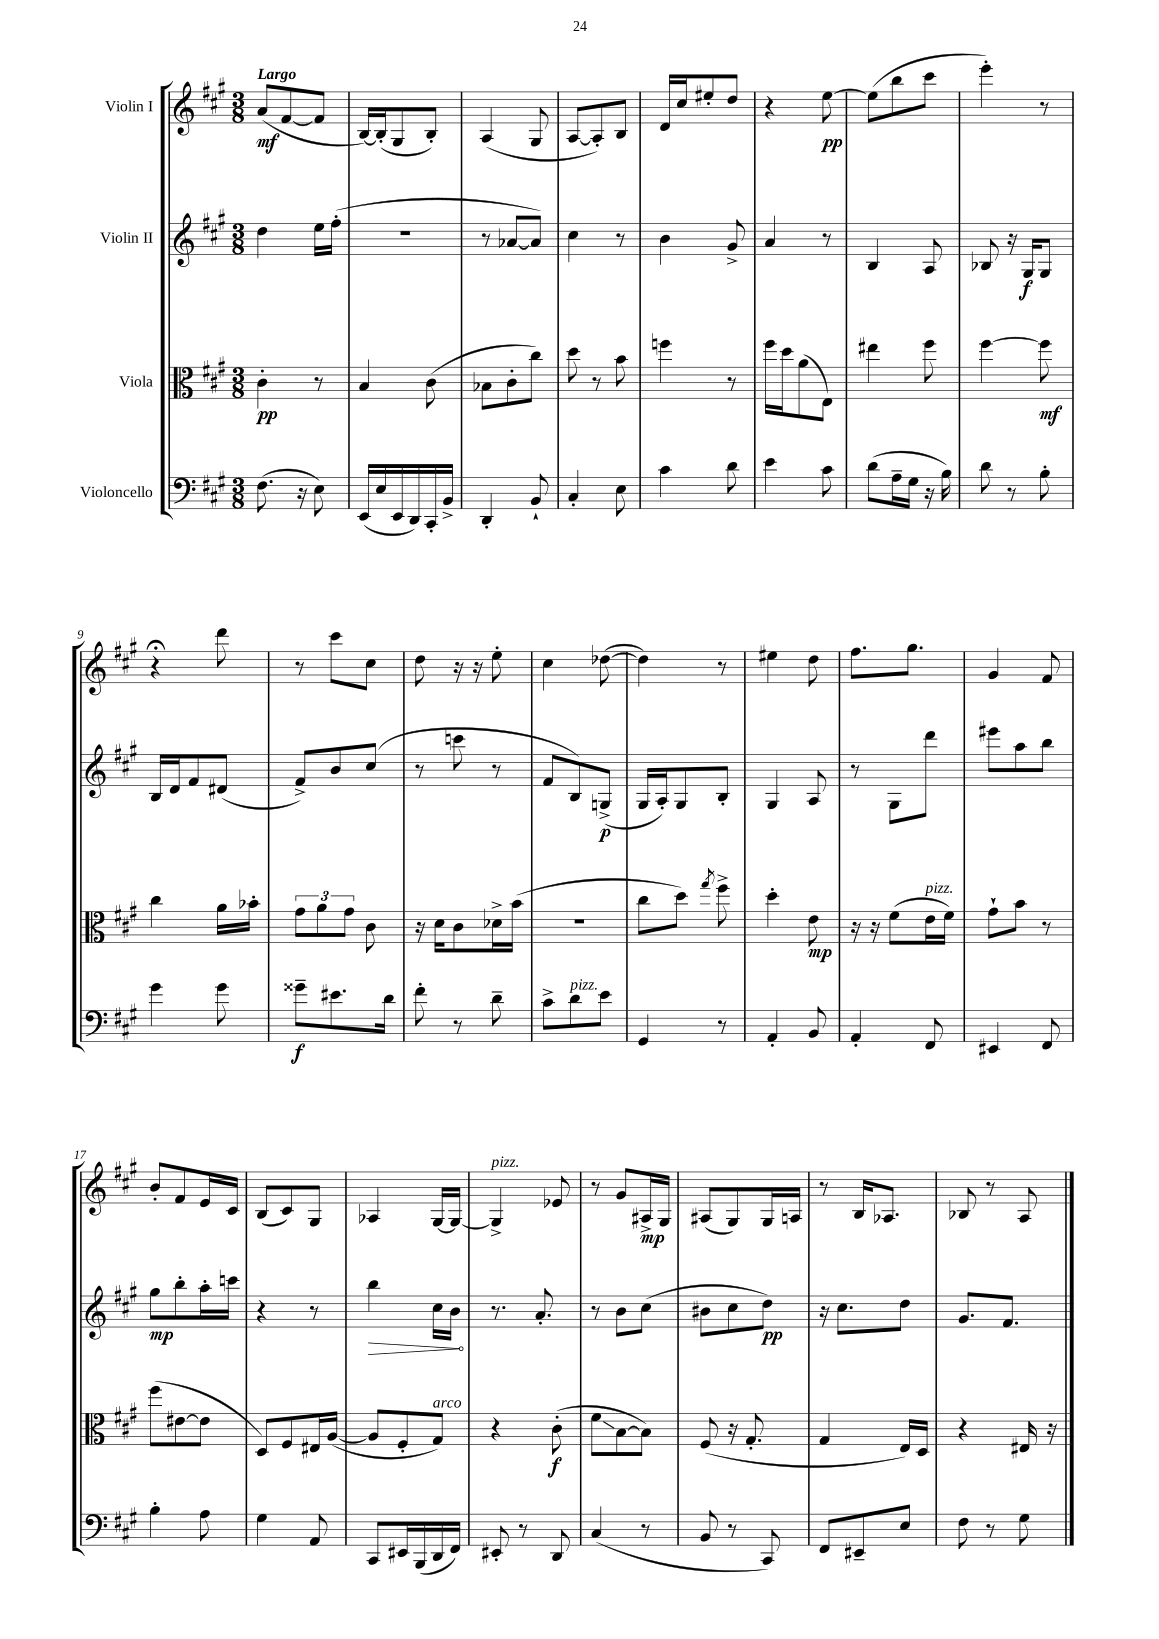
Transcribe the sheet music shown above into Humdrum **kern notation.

**kern	**kern	**kern	**kern
*staff4	*staff3	*staff2	*staff1
*clefF4	*clefC3	*clefG2	*clefG2
*k[f#c#g#]	*k[f#c#g#]	*k[f#c#g#]	*k[f#c#g#]
*M3/8	*M3/8	*M3/8	*M3/8
(8.F#\	4c#'\	4dd\	(8a/L
.	.	.	[8f#/
16r	.	.	.
8E\)	8r	16ee\LL	8f#/]J
.	.	(16ff#'\JJ	.
=	=	=	=
(16EE/LL	4B/	4.r	[16B/LL)
16E/	.	.	(16B'/]J
16EE/	.	.	8G#/
16DD/)	.	.	.
16CC#'/	(8c#\	.	8B'/J)
16BB^/JJ	.	.	.
=	=	=	=
4DD'/	8B-\L	8r	(4A/
.	8c#'\	[8a-/L	.
8BB`/	8cc#\J)	8a-/]J)	8G#/
=	=	=	=
4C#'/	8dd\	4cc#\	[8A/L
.	8r	.	8A'/])
8E\	8b\	8r	8B/J
=	=	=	=
4c#\	4ff\	4b\	16d/LL
.	.	.	16cc#/J
.	.	.	8ee#'/
8d\	8r	8g#^/	8dd/J
=	=	=	=
4e\	16ff#\LL	4a/	4r
.	16dd\J	.	.
.	(8a\	.	.
8c#\	8E\J)	8r	[8ee\
=	=	=	=
(8d\L	4ee#\	4B/	(8ee\]L
16A~\L	.	.	8bb\
16G#\JJ	.	.	.
16r	8ff#\	8A/	8ccc#\J
16B\)	.	.	.
=	=	=	=
8d\	[4ff#\	8B-/	4eee'\)
8r	.	16r	.
.	.	16G#/LK	.
8B'\	8ff#\]	8G#/J	8r
=	=	=	=
4g#\	4cc#\	16B/LL	4r;
.	.	16d/J	.
.	.	8f#/	.
8g#\	16a\LL	(8d#/J	8ddd\
.	16b-'\JJ	.	.
=	=	=	=
8g##~\L	12g#\L	8f#^/L)	8r
.	12a\	.	.
8.e#\	.	8b/	8ccc#\L
.	12g#\J	.	.
.	8c#\	(8cc#/J	8cc#\J
16d\Jk	.	.	.
=	=	=	=
8f#'\	16r	8r	8dd\
.	16d\LK	.	.
8r	8c#\	8ccc\	16r
.	.	.	16r
8d~\	16d-^\L	8r	8ee'\
.	(16b\JJ	.	.
=	=	=	=
8c#^\L	4.r	8f#/L	4cc#\
8d\	.	8B/)	.
8e\J	.	(8G^/J	([8dd-\
=	=	=	=
4GG#/	8cc#\L	16G#/LL	4dd-\])
.	.	16A'/J)	.
.	8dd\J)	8G#/	.
.	8qgg#/	.	.
8r	8ff#^\	8B'/J	8r
=	=	=	=
4AA'/	4dd'\	4G#/	4ee#\
8BB/	8e\	8A/	8dd\
=	=	=	=
4AA'/	16r	8r	8.ff#\L
.	16r	.	.
.	(8f#\L	8G#\L	.
.	.	.	8.gg#\J
8FF#/	16e\L	8ddd\J	.
.	16f#\JJ)	.	.
=	=	=	=
4EE#/	8g#`\L	8eee#\L	4g#/
.	8b\J	8aa\	.
8FF#/	8r	8bb\J	8f#/
=	=	=	=
4B'\	(8ff#\L	8gg#\L	8b'/L
.	[8e#\	8bb'\	8f#/
8A\	8e#\]J	16aa'\L	16e/L
.	.	16ccc\JJ	16c#/JJ
=	=	=	=
4G#\	8D/L)	4r	(8B/L
.	8F#/	.	8c#/)
8AA/	16E#/L	8r	8G#/J
.	([16A/JJ	.	.
=	=	=	=
8CC#/L	8A/]L	4bb\	4A-/
16EE#/L	8F#'/	.	.
(16BBB/	.	.	.
16DD/	8G#/J)	16cc#\LL	[16G#/LL
16FF#/JJ)	.	16b\JJ	16G#/_JJ
=	=	=	=
8EE#'/	4r	8.r	4G#^/]
8r	.	.	.
.	.	8.a'/	.
8DD/	(8c#'\	.	8e-/
=	=	=	=
(4C#/	8f#\L	8r	8r
.	[8B\	8b\L	8g#/L
8r	8B\]J)	(8cc#\J	16A#^/L
.	.	.	16G#/JJ
=	=	=	=
8BB/	(8F#/	8b#\L	(8A#/L
8r	16r	8cc#\	8G#/)
.	8.G#'/	.	.
8CC#/)	.	8dd\J)	16G#/L
.	.	.	16A/JJ
=	=	=	=
8FF#/L	4G#/	16r	8r
.	.	8.cc#\L	.
8EE#~/	.	.	16B/LK
.	.	.	8.A-/J
8E/J	16E/LL)	8dd\J	.
.	16D/JJ	.	.
=	=	=	=
8F#\	4r	8.g#/L	8B-/
8r	.	.	8r
.	.	8.f#/J	.
8G#\	16E#/	.	8A/
.	16r	.	.
==	==	==	==
*-	*-	*-	*-
